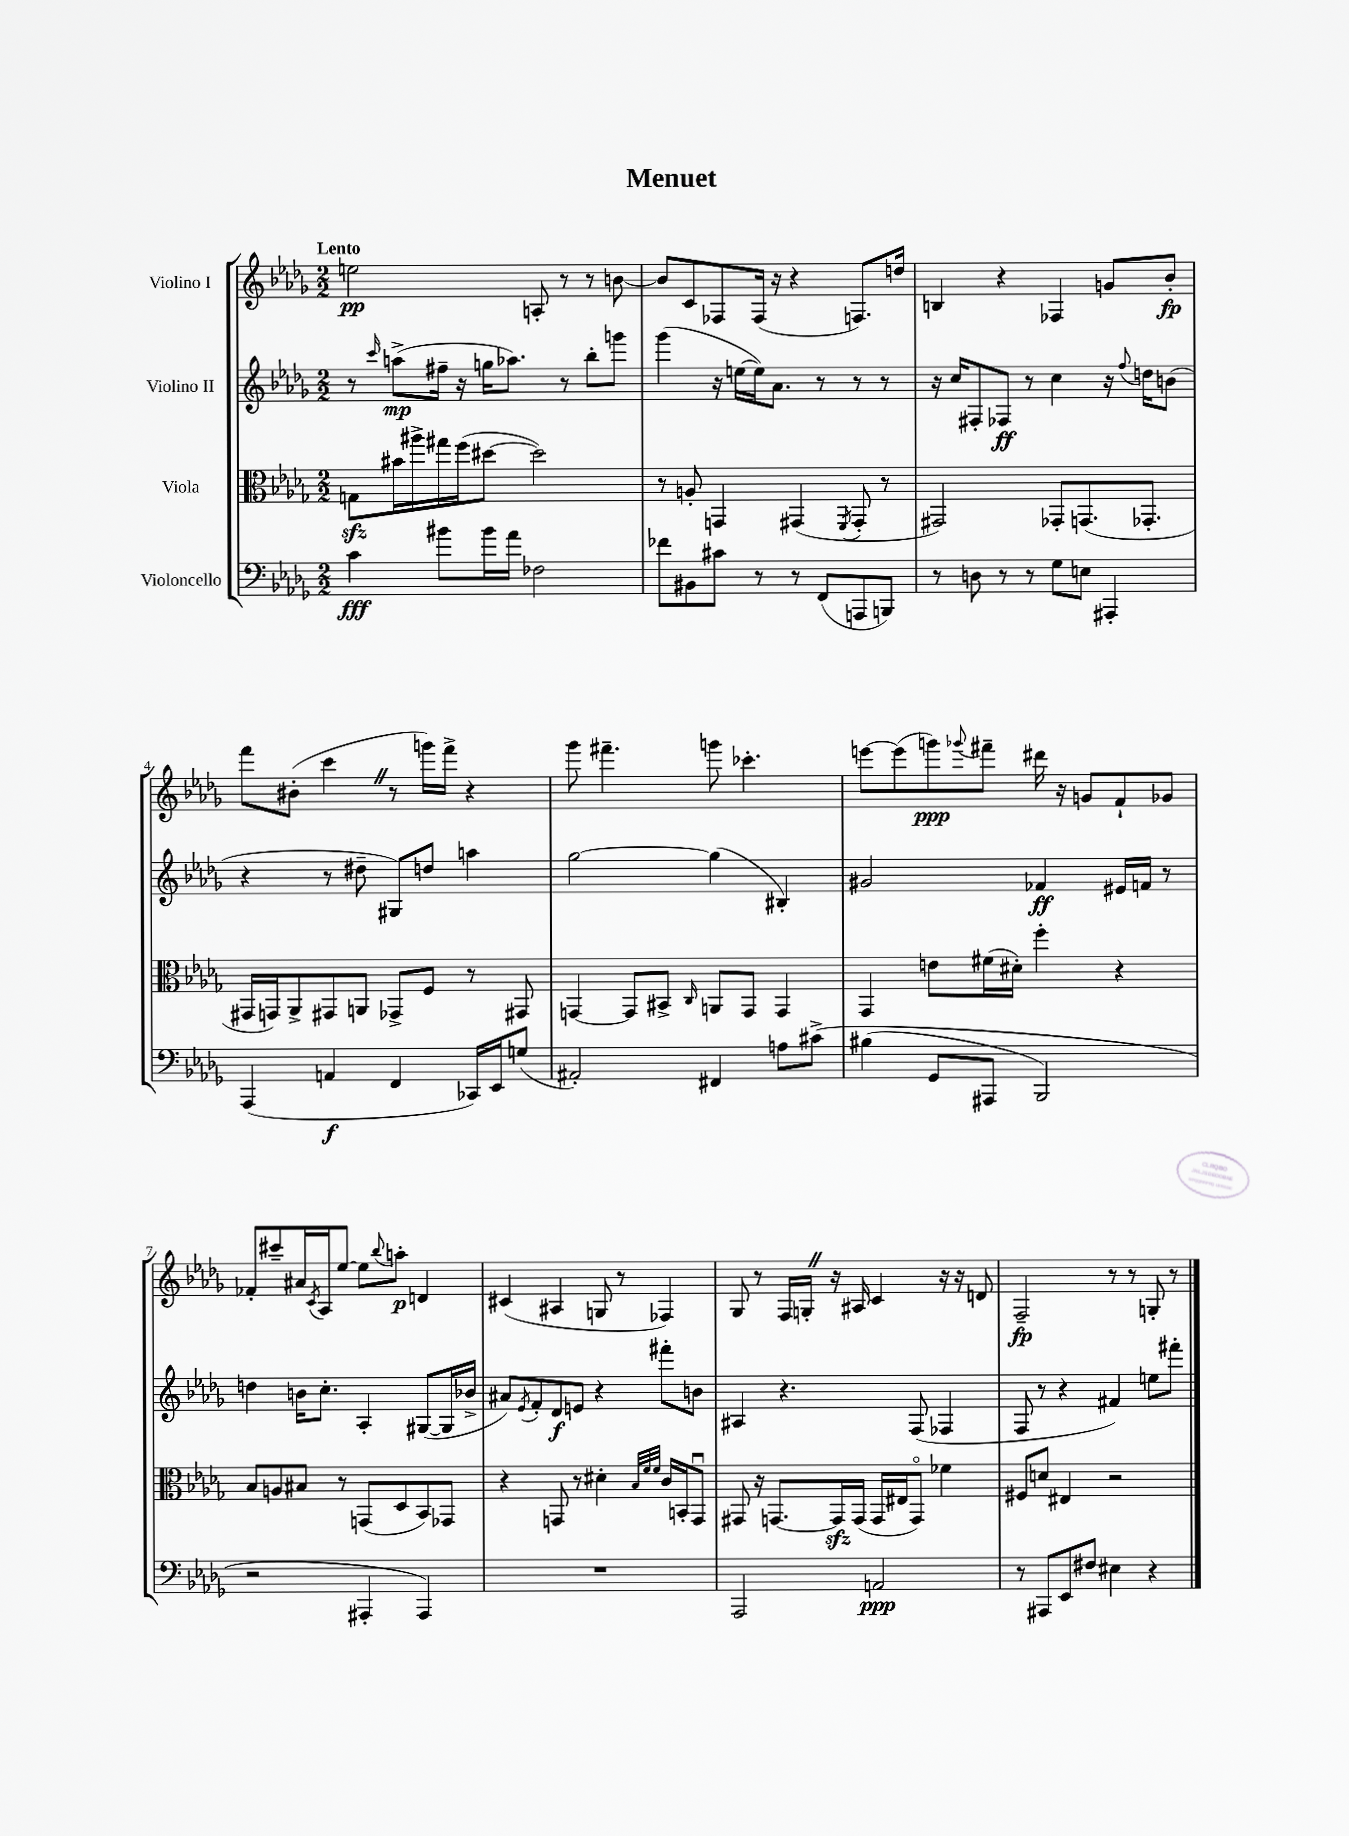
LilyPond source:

\header { title = "Menuet" }
<<
\new StaffGroup <<
\new Staff = "s0" \with { instrumentName = "Violino I" } {
    \clef treble \key des \major \numericTimeSignature \time 2/2 \tempo "Lento"
    e''2\pp a8-. r8 r8 b'8~ |
    b'8 c'8 fes8 fes16( r16 r4 f8.) d''16 |
    b4 r4 fes4 g'8 bes'8-.\fp |
    f'''8 bis'8-.( c'''4 \once \override BreathingSign.text = \markup { \musicglyph "scripts.caesura.straight" } \breathe r8 g'''16) f'''16-> r4 |
    ges'''8 fis'''4.-- g'''8 ces'''4.-. |
    e'''8~ e'''8( g'''8\ppp) \appoggiatura { ges'''8 } fis'''8-- dis'''16 r16 g'8 f'8-! ges'8 |
    fes'8-. cis'''8-- ais'16 \acciaccatura { c'8 } aes16 ees''8~ ees''8 \appoggiatura { bes''8 } a''8-.\p d'4 |
    cis'4( ais4 g8 r8 fes4) |
    ges8 r8 f16 g16-. \once \override BreathingSign.text = \markup { \musicglyph "scripts.caesura.straight" } \breathe r16 ais16 c'4 r16 r16 d'8 |
    f2--\fp r8 r8 g8-. r8 \bar "|." |
}
\new Staff = "s1" \with { instrumentName = "Violino II" } {
    \clef treble \key des \major \numericTimeSignature \time 2/2
    r8 \grace { c'''16 } a''8->\mp( fis''16-- r16 g''16 aes''8.) r8 bes''8-. g'''8 |
    ges'''4( r16 e''16~ e''16) aes'8. r8 r8 r8 |
    r16 c''16 fis8-. fes8\ff r8 c''4 r16 \appoggiatura { f''8 } d''16 b'8( |
    r4 r8 dis''8-- gis8) d''8 a''4 |
    ges''2~ ges''4( bis4-.) |
    gis'2 fes'4\ff eis'16 f'16 r8 |
    d''4 b'16 c''8.-. aes4-. gis8~( gis16 bes'16-> |
    ais'8) \acciaccatura { ees'8 } f'8-. des'8\f e'8 r4 fis'''8-. b'8 |
    ais4 r4. f8( fes4 |
    f8 r8 r4 fis'4) e''8 fis'''8-. \bar "|." |
}
\new Staff = "s2" \with { instrumentName = "Viola" } {
    \clef alto \key des \major \numericTimeSignature \time 2/2
    g8\sfz bis'16 ais''16-> gis''16 f''16( dis''8~ dis''2) |
    r8 a8-. g,4 gis,4( \acciaccatura { f,8 } gis,8-. r8 |
    gis,2) ges,8-. g,8.( ges,8.-. |
    gis,16 g,16) aes,8-> gis,8 a,8 ges,8-> f8 r8 gis,8 |
    g,4~ g,8 bis,8-> \grace { c16 } a,8 g,8 g,4 |
    ges,4 e'8 fis'16( dis'16-.) f''4-. r4 |
    bes8 a8 bis8 r8 g,8( des8 bes,8) ges,8 |
    r4 g,8 r8 dis'4-. \grace { bes32 f'32 f'32 } c'16 b,16-. g,8\downbow |
    gis,8 r16 g,8.~ g,16\sfz g,16( g,16 eis16 g,8\flageolet) fes'4 |
    fis8 d'8 eis4 r2 \bar "|." |
}
\new Staff = "s3" \with { instrumentName = "Violoncello" } {
    \clef bass \key des \major \numericTimeSignature \time 2/2
    c'4\fff bis'8 bis'16 aes'16 fes2 |
    fes'8 bis,8 cis'8 r8 r8 f,8( a,,8 b,,8) |
    r8 d8 r8 r8 ges8 e8 ais,,4-. |
    aes,,4( a,4\f f,4 ces,16) ees,16 g8( |
    ais,2-.) fis,4 a8 cis'8->\( |
    bis4( ges,8 ais,,8 bes,,2) |
    r2 ais,,4-. ais,,4\) |
    R1 |
    aes,,2 a,2\ppp |
    r8 ais,,8 ees,8 fis8 eis4 r4 \bar "|." |
}
>>
>>
